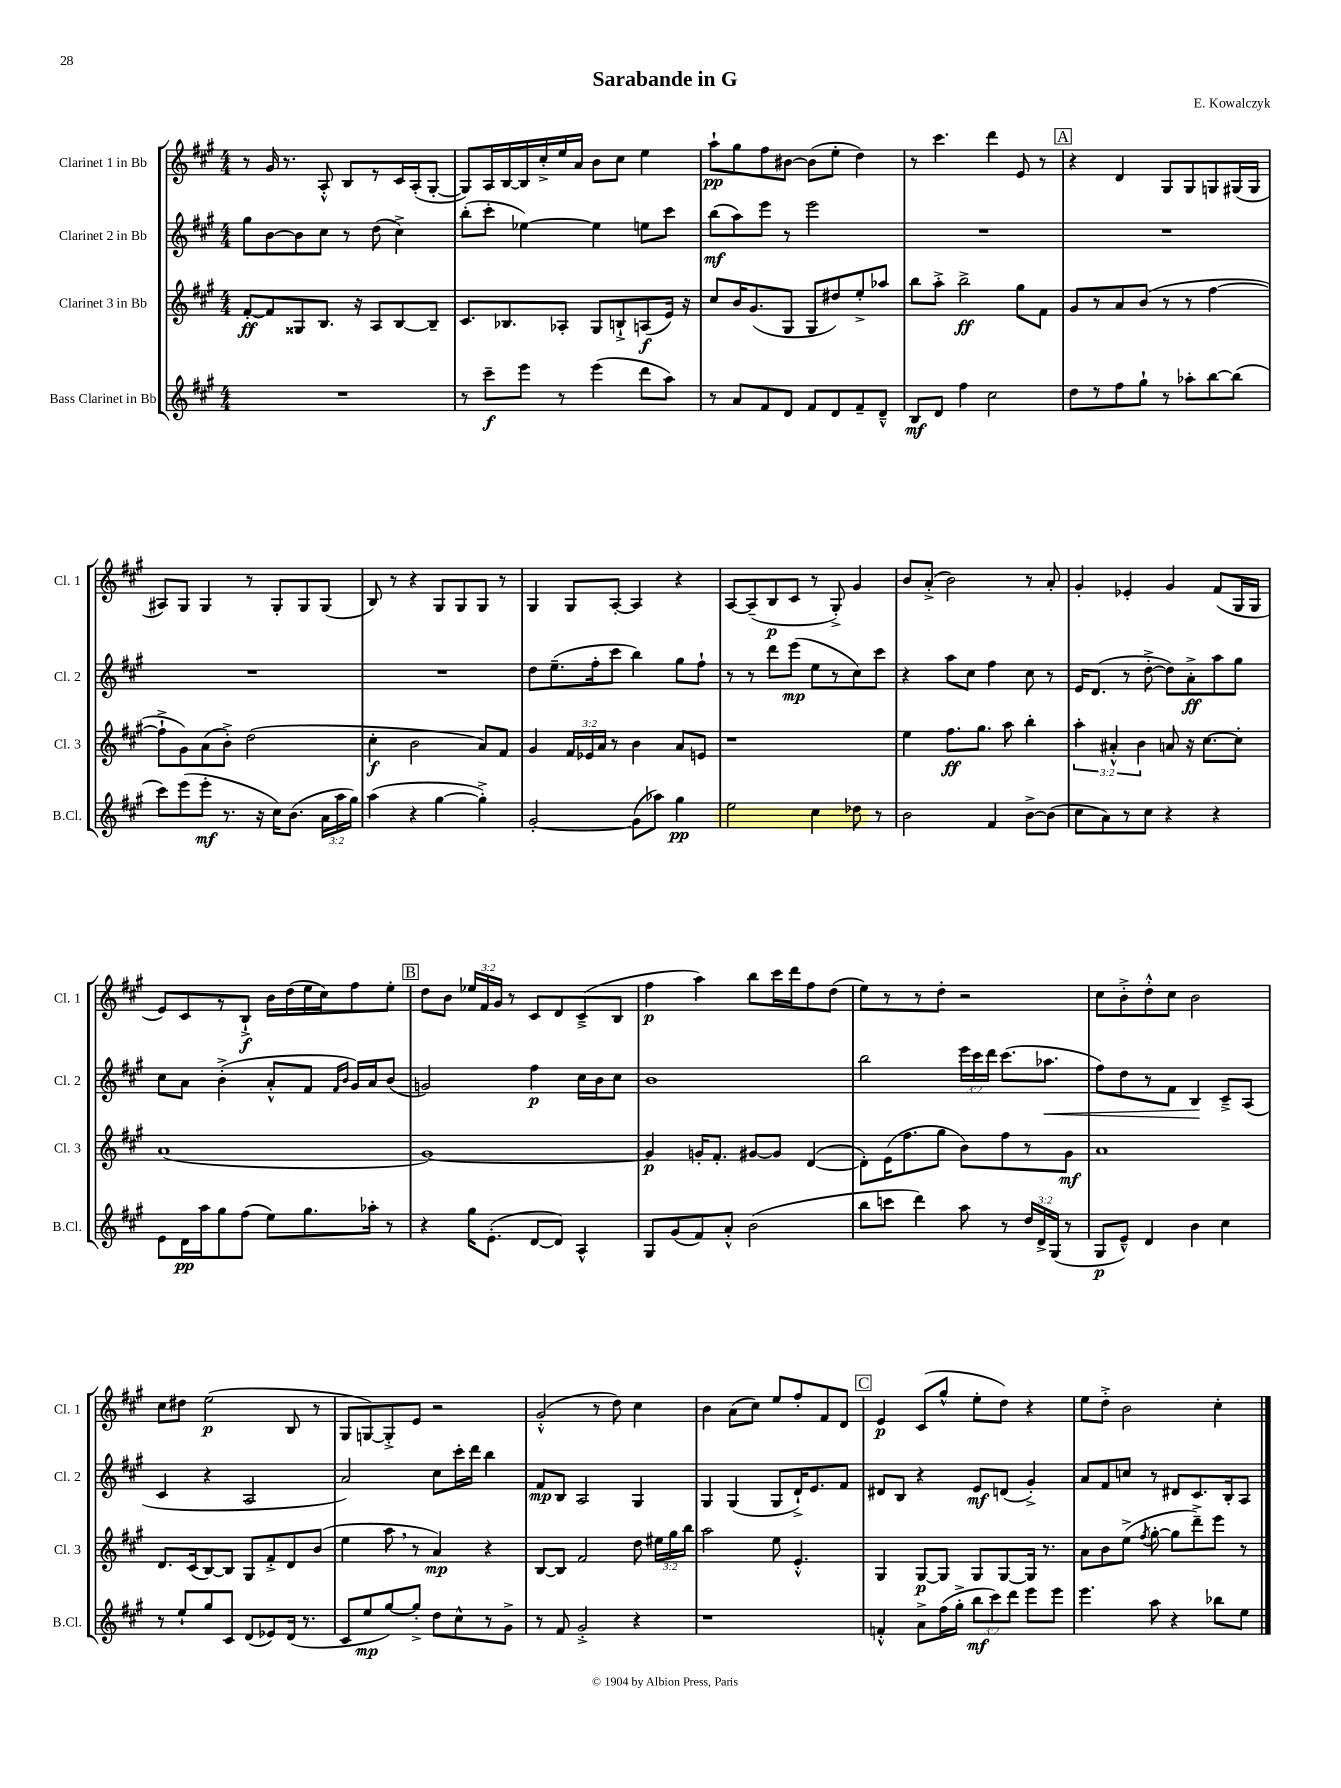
\header { title = "Sarabande in G" composer = "E. Kowalczyk" }
<<
\new StaffGroup <<
\new Staff = "s0" \with { instrumentName = "Clarinet 1 in Bb" shortInstrumentName = "Cl. 1" } {
    \clef treble \key a \major \numericTimeSignature \time 4/4 \override Staff.TupletNumber.text = #tuplet-number::calc-fraction-text
    \autoBeamOff r8 gis'16 r8. a8-.-^ b8[ r8 cis'16 a16-.( gis8]~-. |
    gis8[) a16 b16~ b16 cis''16-.-> e''16 a'16] b'8[ cis''8] e''4 |
    a''8[-!\pp gis''8 fis''8 bis'8]~ bis'8[( e''8]-. d''4) |
    r8 cis'''4. d'''4 e'8 r8 |
    \mark \markup { \box "A" } r4 d'4 gis8[ gis8 g8 gis16( gis16] |
    ais8[) gis8] gis4 r8 gis8[-. gis8 gis8]( |
    b8) r8 r4 gis8[ gis8 gis8] r8 |
    gis4 gis8[ a8]~-. a4 r4 |
    a8[~ a8--( b8\p cis'8] r8 gis8-.->) gis'4 |
    b'8[ a'8]-.->( b'2) r8 a'8-. |
    gis'4-. ees'4-. gis'4 fis'8[( gis16 gis16] |
    e'8[) cis'8 r8 b8]-!->\f b'16[ d''16( e''16 cis''16) fis''8 e''8]-. |
    \mark \markup { \box "B" } d''8[ b'8] \tuplet 3/2 { ees''16[ fis'16 gis'16] } r8 cis'8[ d'8 cis'8--->( b8] |
    fis''4\p a''4) b''8[ cis'''16 d'''16 fis''8 d''8]( |
    e''8[) r8 r8 d''8]-. r2 |
    cis''8[ b'8-.-> d''8-.-^ cis''8] b'2 |
    cis''8[ dis''8] e''2\p( b8 r8 |
    gis8[ g8~) g8-.-> e'8] r2 |
    gis'2-.-^( r8 d''8) cis''4 |
    b'4 a'8[( cis''8]) e''8[ fis''8-. fis'8 d'8] |
    \mark \markup { \box "C" } e'4\p cis'8[( gis''8]-^ e''8[-. d''8]) r4 |
    e''8[ d''8]-.-> b'2 cis''4-. \bar "|." |
}
\new Staff = "s1" \with { instrumentName = "Clarinet 2 in Bb" shortInstrumentName = "Cl. 2" } {
    \clef treble \key a \major \numericTimeSignature \time 4/4 \override Staff.TupletNumber.text = #tuplet-number::calc-fraction-text
    \autoBeamOff gis''8[ b'8~ b'8 cis''8] r8 d''8( cis''4->) |
    b''8[-.( cis'''8]-. ees''4~) ees''4 e''8[ cis'''8] |
    b''8[\mf( a''8) e'''8] r8 e'''2 |
    R1 |
    \mark \markup { \box "A" } R1 |
    R1 |
    R1 |
    d''8[ e''8.--( fis''16-. cis'''8] b''4) gis''8[ fis''8]-! |
    r8 r8 d'''8[ e'''8]\mp( e''8[ r8 cis''8) cis'''8] |
    r4 a''8[ cis''8] fis''4 cis''8 r8 |
    e'16[ d'8.]( r8 d''8~-.-> d''8[) a'8-.->\ff a''8 gis''8] |
    cis''8[ a'8] b'4-.->( a'8[-.-^ fis'8] \grace { fis'16[ b'16] } gis'16[) a'16 b'8]( |
    \mark \markup { \box "B" } g'2) fis''4\p cis''16[ b'16 cis''8] |
    b'1 |
    b''2 \tuplet 3/2 { e'''16[ cis'''16 d'''16] } cis'''8.[( aes''8.]\< |
    fis''8[) d''8 r8 fis'8] b4\! cis'8[---> a8]( |
    cis'4 r4 a2 |
    a'2) cis''8[ cis'''16-. d'''16] b''4 |
    fis'8[\mp b8] a2 gis4 |
    gis4 gis4( gis8[ d'16-!->) e'8. fis'8] |
    \mark \markup { \box "C" } dis'8[ b8] r4 e'8[\mf d'8]( gis'4-.->) |
    a'8[ fis'8 c''8] r8 dis'8[ cis'8. b16-. a8] \bar "|." |
}
\new Staff = "s2" \with { instrumentName = "Clarinet 3 in Bb" shortInstrumentName = "Cl. 3" } {
    \clef treble \key a \major \numericTimeSignature \time 4/4 \override Staff.TupletNumber.text = #tuplet-number::calc-fraction-text
    \autoBeamOff fis'8[~-.\ff fis'8 gisis8 b8.] r16 a8[ b8~ b8]-- |
    cis'8.[ bes8. aes8]-. gis8[ b8-!-> a8\f( e'16]) r16 |
    cis''8[ b'16 gis'8.( gis8] gis8[ dis''8) e''8-.-> aes''8] |
    b''8[ a''8]-.-> b''2->\ff gis''8[ fis'8] |
    \mark \markup { \box "A" } gis'8[ r8 a'8 b'8]( r8 r8 fis''4~ |
    fis''8[-!-> gis'8) a'8( b'8]-.->) d''2( |
    cis''4-.\f b'2 a'8[) fis'8] |
    gis'4 \tuplet 3/2 { fis'16[ ees'16 a'16] } r8 b'4 a'8[ e'8] |
    r1 |
    e''4 fis''8.[\ff gis''8.] a''8 b''4-. |
    \tuplet 3/2 { a''4-. ais'4-.-^ b'4 } a'8 r16 cis''8.[~ cis''8]-. |
    a'1( |
    \mark \markup { \box "B" } gis'1~) |
    gis'4\p g'16[-. fis'8.]-. gis'8[~ gis'8] d'4~( |
    d'8[-.) e'16( fis''8. gis''8] b'8[) fis''8 r8 gis'8]\mf |
    a'1 |
    d'8.[ cis'16( b8~) b8] gis8[ fis'8-.-> d'8 b'8]( |
    e''4 a''8 \breathe r8 a'4\mp) r4 |
    b8[~ b8] fis'2 d''8 \tuplet 3/2 { eis''16[ gis''16 b''16] } |
    a''2 e''8 e'4.-.-^ |
    \mark \markup { \box "C" } gis4 gis8[~\p gis8] gis8[ gis8~ gis16] r8. |
    a'8[ b'8 e''8]->( \acciaccatura { fis''8 } gis''8~-. gis''8[ d'''8--->) e'''8] r8 \bar "|." |
}
\new Staff = "s3" \with { instrumentName = "Bass Clarinet in Bb" shortInstrumentName = "B.Cl." } {
    \clef treble \key a \major \numericTimeSignature \time 4/4 \override Staff.TupletNumber.text = #tuplet-number::calc-fraction-text
    \autoBeamOff R1 |
    r8 cis'''8[--\f e'''8] r8 e'''4( d'''8[ a''8]) |
    r8 a'8[ fis'8 d'8] fis'8[ d'8 fis'8-- d'8]---^ |
    b8[\mf d'8] fis''4 cis''2 |
    \mark \markup { \box "A" } d''8[ r8 fis''8 gis''8]-! r8 aes''8[-. b''8~ b''8]( |
    cis'''8[) e'''8( e'''8]-.\mf r8. r16 cis''16[) b'8.]( \tuplet 3/2 { a'16[ a''16 gis''16]) } |
    a''4( r4 gis''4~ gis''4-.->) |
    gis'2~-. gis'8[( aes''8]) gis''4\pp |
    e''2 cis''4 des''8 r8 |
    b'2 fis'4 b'8[~-> b'8]( |
    cis''8[ a'8) r8 cis''8] r4 r4 |
    e'8[ d'16\pp a''16 gis''8 fis''8]( e''8[) gis''8. aes''16]-. r8 |
    \mark \markup { \box "B" } r4 gis''16[ e'8.]-.( d'8[~ d'8]) a4-^ |
    gis8[ gis'8( fis'8) a'8]-.-^ b'2( |
    b''8[ c'''8] d'''4) a''8 r8 \tuplet 3/2 { d''16[ d'16-> gis16]( } r8 |
    gis8[\p e'8]---^) d'4 b'4 cis''4 |
    r8 e''8[-! gis''8 cis'8] d'8[( ees'8) d'16]( r8. |
    cis'8[ e''8\mp gis''8~) gis''8]-.-> d''8[ cis''8-^ r8 gis'8]-> |
    r8 fis'8 gis'2-.-> r4 |
    r1 |
    \mark \markup { \box "C" } f'4-.-^ a'8[-> fis''16( gis''16]-.-> \tuplet 3/2 { b''8[\mf cis'''8) d'''8] } e'''8[ e'''8] |
    e'''4. a''8 r4 bes''8[ e''8] \bar "|." |
}
>>
>>
\layout { \context { \Score \remove "Bar_number_engraver" } }
